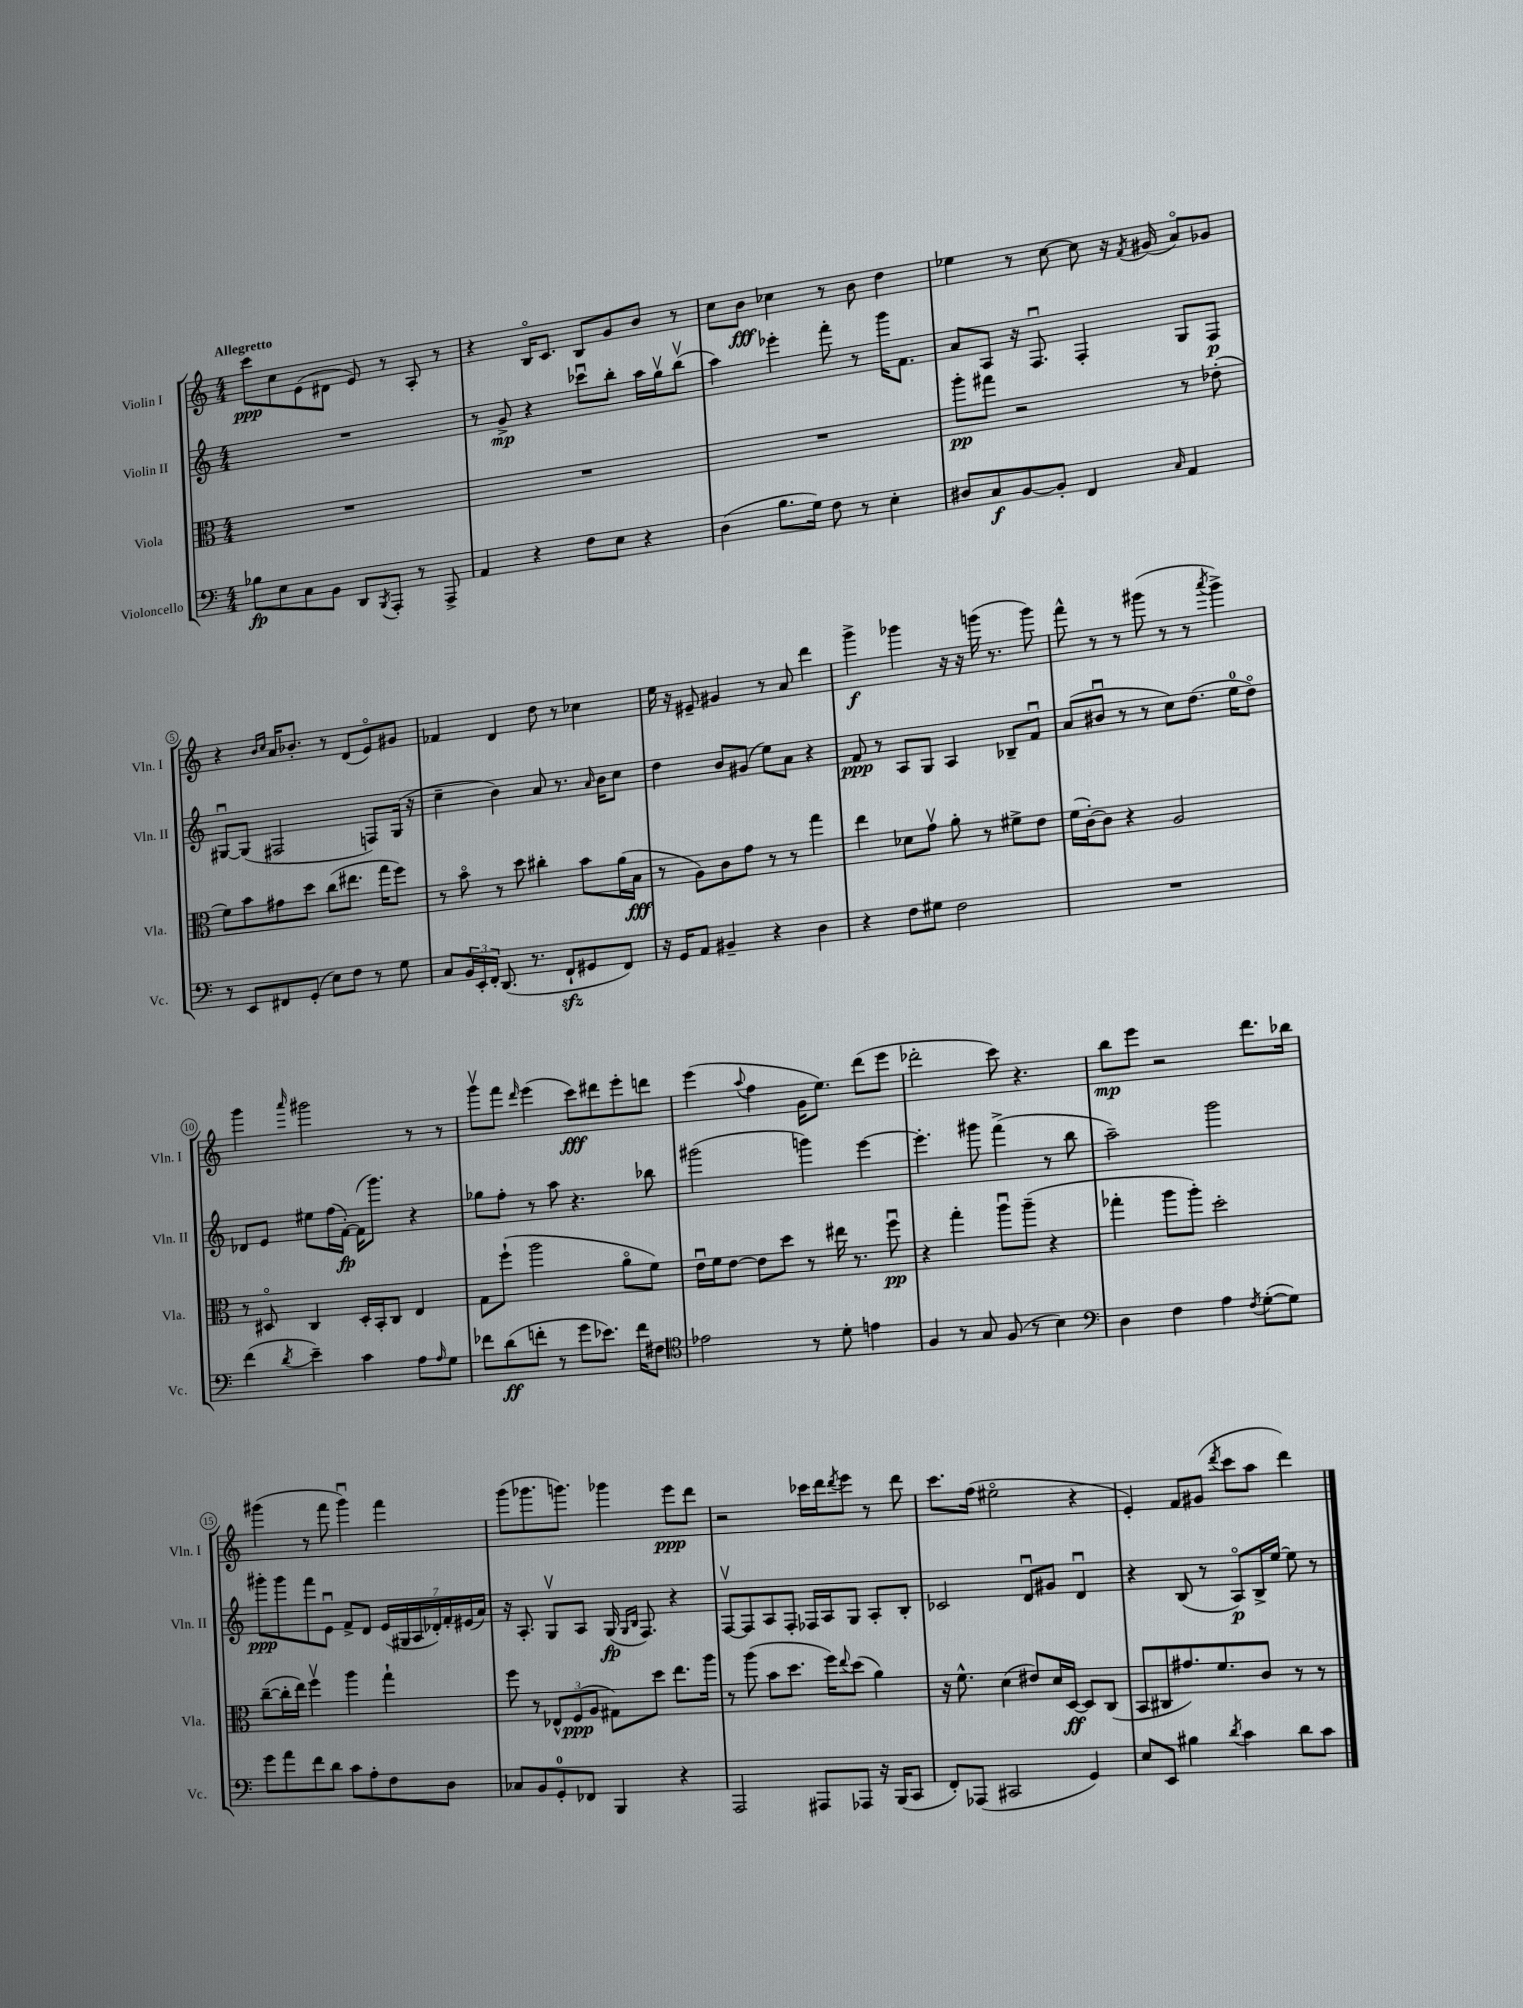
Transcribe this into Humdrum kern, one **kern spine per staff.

**kern	**kern	**kern	**kern
*staff4	*staff3	*staff2	*staff1
*clefF4	*clefC3	*clefG2	*clefG2
*k[]	*k[]	*k[]	*k[]
*M4/4	*M4/4	*M4/4	*M4/4
8B-	1r	1r	8ccc
8E	.	.	8cc
8C	.	.	(8e
8BB	.	.	8d#
8DD	.	.	8e)
8qBBB	.	.	.
8AAA'	.	.	8r
8r	.	.	8A'
8AAA^	.	.	8r
=	=	=	=
4AA	1r	8r	4r
.	.	8g^	.
4r	.	4r	16Bo
.	.	.	8.c
8F	.	8ccc-u	8B
8E	.	8bb'	8g
4r	.	16aa	8b
.	.	16ggv	.
.	.	(8bbv	8r
=	=	=	=
(4D	1r	4aa)	8cc
.	.	.	8b
8.B	.	4eee-'	4cc-
16G)	.	.	.
8F	.	8fff'	8r
8r	.	8r	8b
4E'	.	16ggg	4dd
.	.	8.f	.
=	=	=	=
8D#	8aa'	8a	4ee-
8C	8gg#	8A	.
[8BB	2r	16r	8r
.	.	8.Fu	.
8BB']	.	.	[8cc
4FF	.	4F'	8cc]
.	.	.	16r
.	.	.	8qf
.	.	.	(16g#
16qqC	.	.	.
4AA	8r	8G	8ao)
.	(8e-'	8F	8g-
=	=	=	=
8r	8f)	[8G#u	4r
8EE	8b	(8G#]	.
.	.	.	16qqb
.	.	.	16qqcc
8FF#	8g#	2F#	16a
.	.	.	8.b-'
(8GG'	8dd	.	.
8E)	(8cc	.	8r
8F	8.ee#	.	(8d
8r	.	8F)	8eo)
.	16gg	.	.
8G	8ff)	(16G#	8g#
.	.	16r	.
=	=	=	=
8C	8r	4cc~	4f-
24BB	8bo	.	.
24EE'	.	.	.
24FF'	.	.	.
(8.DD	8r	4b)	4d
.	8dd	.	.
8.r	.	.	.
.	4cc#'	8a	8dd
8FF`	.	8.r	8r
8GG#	8b	.	4cc-
.	.	16qqa	.
.	.	16b	.
8FF)	(16a	8cc	.
.	16B	.	.
=	=	=	=
16r	8r	4dd	16ee
16GG	.	.	16r
8AA	8A)	.	8e#~
4BB#~	8c	8b	4g#
.	8g	(8g#	.
4r	8r	8ee)	8r
.	8r	8a	8a
4D	4gg	4r	4ddd
=	=	=	=
4r	4ee	8f	4ggg^
.	.	8r	.
8F	8d-	8A	4ggg-
8G#	8gv	8G	.
2F	8a'	4A	16r
.	.	.	16r
.	8r	.	(16ggg
.	.	.	8.r
.	8f#^	8B-~	.
.	8e	8fu	8ggg)
=	=	=	=
1r	(16f	(8a	8fff^^
.	[16c')	.	.
.	8c]	8b#u	8r
.	4r	8r	8r
.	.	8r	(8ggg#
.	2A	8cc)	8r
.	.	(8.dd	8r
.	.	.	8qaaa
.	.	.	4ggg#^)
.	.	16ee	.
.	.	8ddo)	.
=	=	=	=
(4f	8r	8d-	4ggg
.	8D#o	8e	.
8qd	.	.	16qqaaa
4e~)	4C	8ee#	2ggg#
.	.	(16ff	.
.	.	[16f')	.
4c	16D#'	(16f]	.
.	16BB'	8.ggg)	.
.	8C	.	.
8A	4E	4r	8r
16qqA	.	.	.
8G	.	.	8r
=	=	=	=
8f-	8G	8gg-	8gggv
(8d	(8ff`	8ff'	8fff
.	.	.	16qqddd
8f'	2aa	8r	(4eee
8r	.	8aa	.
8g	.	4.r	8ccc)
8.e-)	.	.	8ddd#
.	8ao	.	8eee'
16f	.	.	.
8F#	8f)	8bb-	8ddd
=	=	=	=
*clefC4	*	*	*
2e-	16eu	(2ggg#	(4eee
.	16f	.	.
.	[8e	.	.
.	.	.	8qqaa
.	8e]	.	4ff
.	8dd	.	.
8r	8r	4ggg)	16g
.	.	.	8.ee)
8d'	16ee#	.	.
.	8.r	.	.
4e	.	[4eee	(8ddd
.	8ffu	.	8eee
=	=	=	=
4F	4r	4.eee']	2ddd-'
8r	4gg'	.	.
8G	.	8ggg#	.
(8F	8aau	(4fff^	8ccc)
8r	(8aa~	.	4.r
4B)	4r	8r	.
.	.	8bb	.
=	=	=	=
*clefF4	*	*	*
4D	4gg-'	2aa~)	8bb
.	.	.	8eee
4F	8aa	.	2r
.	8aa')	.	.
4A	2dd'	2ggg	.
8qF	.	.	.
([8G'	.	.	8.ddd
8G])	.	.	.
.	.	.	16bb-
=	=	=	=
8g	([8cc~	8ggg#'	(4ggg#
8a	16cc']	8ggg#	.
.	16ee)	.	.
8f	4ffv	8fff	8r
8d	.	8eu	8fff
8c	4aa	8f^	4ggg#u)
8A'	.	8d	.
8F	4gg`	(28e	4fff
.	.	28G#	.
.	.	28A	.
.	.	28d-')	.
8D	.	.	.
.	.	28f'	.
.	.	(28e#	.
.	.	28a)	.
=	=	=	=
8C-	8ff	16r	(8ggg
.	.	8.A'	.
8BB	8r	.	8.ggg-
8GG'	12E-^^	8Gv	.
.	.	.	8.ggg)
.	(12F	.	.
8FF-	.	8A	.
.	12A	.	.
4BBB	8G#)	(16G	4ggg-
.	.	16qqG	.
.	.	16qqB	.
.	.	8.F)	.
.	8dd	.	.
4r	8.ee	4r	8eee
.	.	.	8ddd
.	16aa	.	.
=	=	=	=
2AAA	8r	[8Fv	2r
.	(8aa	8F]	.
.	8b	8A	.
.	8.dd	8F'	.
8AAA#	.	16F-	16ccc-
.	16ff)	16A	16ddd
.	8qqee	.	8qddd
8AAA-	(8dd	8G	8eee
16r	4a)	8A'	8r
(16BBB	.	.	.
8CC	.	8B'	8ddd
=	=	=	=
8FF')	16r	2c-	8.ccc
.	8.f^^	.	.
(8AAA-	.	.	.
.	.	.	(16ff
2CC#	(4d	.	2ee#o
.	8e#)	8du	.
.	16d	8g#	.
.	[16D	.	.
4GG)	8D]	4du	4r
.	(8C	.	.
=	=	=	=
8E	8BB	4r	4e')
8EE	8C#	.	.
4B#	8.g#)	(8B	8f
.	.	8r	(8g#
.	8.f	.	.
8qd	.	.	8qddd
4c	.	8Ao)	8ccc
.	8c	16B^	8aa
.	.	[16ee	.
8d	8r	8ee]	4ddd)
8c	8r	8r	.
==	==	==	==
*-	*-	*-	*-
